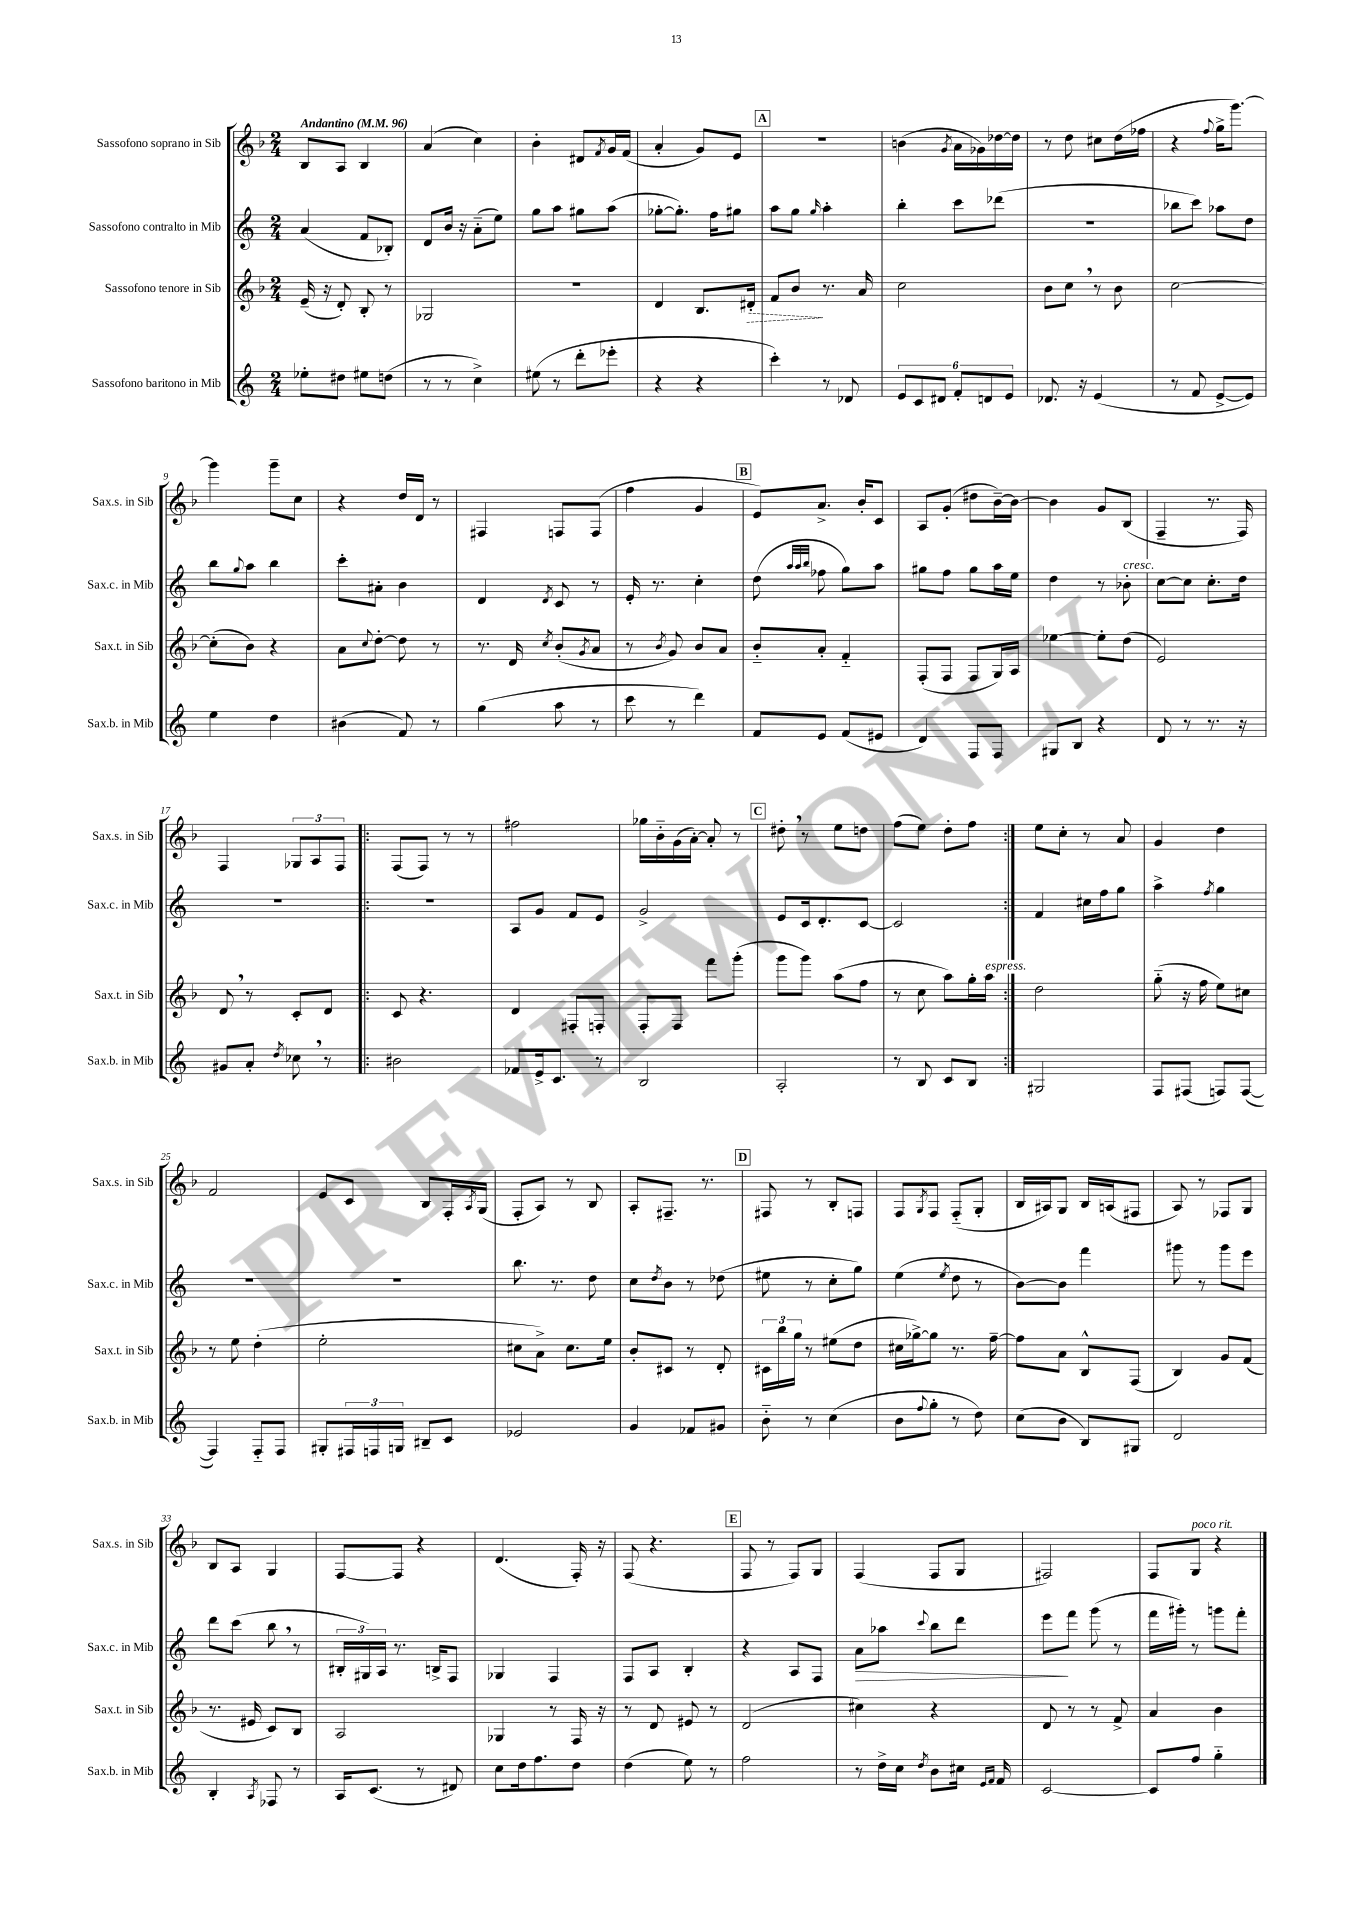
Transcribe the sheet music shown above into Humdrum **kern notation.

**kern	**kern	**dynam	**kern	**dynam	**kern
*part4	*part3	*part3	*part2	*part2	*part1
*staff4	*staff3	*staff3	*staff2	*staff2	*staff1
*I"Sassofono baritono in Mib	*I"Sassofono tenore in Sib	*	*I"Sassofono contralto in Mib	*	*I"Sassofono soprano in Sib
*I'Sax.b. in Mib	*I'Sax.t. in Sib	*	*I'Sax.c. in Mib	*	*I'Sax.s. in Sib
*clefG2	*clefG2	*	*clefG2	*	*clefG2
*k[]	*k[b-]	*	*k[]	*	*k[b-]
*M2/4	*M2/4	*	*M2/4	*	*M2/4
*MM96	*MM96	*	*MM96	*	*MM96
=1	=1	=1	=1	=1	=1
!	!	!	!	!	!LO:TX:a:B:t=Andantino
8ee-X'\L	(16e~/	.	(4a/	.	8B-/L
.	16r	.	.	.	.
8dd#X\J	8d'/)	.	.	.	8A/J
8ee#X\L	8B-'/	.	8f/L	.	4B-/
(8ddn\J	8r	.	8B-X'/J)	.	.
=2	=2	=2	=2	=2	=2
8r	2G-X/	.	8d/L	.	(4a/
8r	.	.	16b/Jk	.	.
.	.	.	16r	.	.
4cc^\)	.	.	(8a\L	.	4cc\)
.	.	.	8ee\J)	.	.
=3	=3	=3	=3	=3	=3
(8ee#X\	2r	.	8gg\L	.	4b-'\
8r	.	.	8aa\J	.	.
8ddd'\L	.	.	8gg#X\L	.	8d#X/L
.	.	.	.	.	8qf/
8eee-X'\J	.	.	(8aa\J	.	16g/L
.	.	.	.	.	(16f/JJ
=4	=4	=4	=4	=4	=4
4r	4d/	.	[8gg-X'\L	.	4a'/
.	.	.	8.gg-'\J])	.	.
4r	8.B-/L	.	.	.	8g/L)
.	.	.	16ff\KL	.	.
.	.	.	8gg#X\J	.	8e/J
!	!	!LO:HP:b	!	!	!
.	16d#X'/Jk	>	.	.	.
!!LO:REH:place=s1:t=A
=5	=5	=5	=5	=5	=5
4ccc'\)	8f/L	.	8aa\L	.	2r
.	8b-/J	.	8gg\J	.	.
.	.	.	16qqgg/	.	.
8r	8.r	]	4aa'\	.	.
8d-X/	.	.	.	.	.
.	16a/	.	.	.	.
=6	=6	=6	=6	=6	=6
12e/L	2cc\	.	4bb'\	.	(4bn\
12c/	.	.	.	.	.
12d#X/J	.	.	.	.	.
.	.	.	.	.	8qg/
12f'/L	.	.	8ccc\L	.	16a\LL
.	.	.	.	.	16g-X\)
12dn/	.	.	.	.	.
.	.	.	(8ddd-X\J	.	[16dd-X\
12e/J	.	.	.	.	.
.	.	.	.	.	16dd-\JJ]
=7	=7	=7	=7	=7	=7
8.d-X/	8b-\L	.	2r	.	8r
.	8cc,\J	.	.	.	8dd\
16r	.	.	.	.	.
(4e/	8r	.	.	.	8cc#X\L
.	8b-\	.	.	.	(16dd\L
.	.	.	.	.	16ff-X\JJ
=8	=8	=8	=8	=8	=8
8r	[2cc\	.	8bb-X\L	.	4r
8f/	.	.	8ccc\J)	.	.
.	.	.	.	.	8qqff/
[8e^/L	.	.	8aa-X\L	.	16gg^\KL
.	.	.	.	.	[8.ggg\J)
8e/J])	.	.	8dd\J	.	.
!!LO:LB:g=z
=9	=9	=9	=9	=9	=9
4ee\	(8cc'\L]	.	8bb\L	.	4ggg\]
.	.	.	8qqgg/	.	.
.	8b-\J)	.	8aa\J	.	.
4dd\	4r	.	4bb\	.	8ggg~\L
.	.	.	.	.	8cc\J
=10	=10	=10	=10	=10	=10
(4b#X\	8a\L	.	8ccc'\L	.	4r
.	8qqcc/	.	.	.	.
.	[8dd'\J	.	8a#X'\J	.	.
8f/)	8dd\]	.	4b\	.	16dd/LL
.	.	.	.	.	16d/JJ
8r	8r	.	.	.	8r
=11	=11	=11	=11	=11	=11
(4gg\	8.r	.	4d/	.	4F#X/
.	16d/	.	.	.	.
.	8qcc/	.	8qd/	.	.
8aa\	(8b-'/L	.	8c/	.	8Fn/L
.	8qg/	.	.	.	.
8r	8a/J	.	8r	.	(8F/J
=12	=12	=12	=12	=12	=12
8ccc\	8r	.	16e'/	.	4ff\
.	.	.	8.r	.	.
.	8qb-/	.	.	.	.
8r	8g/)	.	.	.	.
4ddd\)	8b-/L	.	4cc'\	.	4g/
.	8a/J	.	.	.	.
!!LO:REH:place=s1:t=B
=13	=13	=13	=13	=13	=13
8f/L	8b-/L	.	(8dd\	.	8e/L)
.	.	.	32qqaa/LLL	.	.
.	.	.	32qqaa/	.	.
.	.	.	32qqbb/JJJ	.	.
8e/J	8a'/J	.	8ff-X\	.	8.a^/J
(8f/L	4f/	.	8gg\L)	.	.
.	.	.	.	.	16b-'/KL
8e#X/J	.	.	8aa\J	.	8c/J
=14	=14	=14	=14	=14	=14
4d/)	(8F'/L	.	8gg#X\L	.	8A/L
.	8F/J	.	8ff\J	.	(8g'/J
8F/L	8F/L	.	8gg#\L	.	8dd#X\L
8F/J	16G/L)	.	16aa\L	.	[16b-~\L)
.	16A/JJ	.	16ee\JJ	.	16b-\JJ_
=15	=15	=15	=15	=15	=15
8G#X/L	[4ee-X\	.	4dd\	.	4b-\]
8B/J	.	.	.	.	.
4r	8ee-'\L]	.	8r	.	8g/L
!	!	!	!LO:TX:a:i:t=cresc.	!	!
.	(8dd\J	.	8b-X'\	.	(8B-/J
=16	=16	=16	=16	=16	=16
8d/	2e/)	.	[8cc\L	.	4F~/
8r	.	.	8cc\J]	.	.
8.r	.	.	8.cc'\L	.	8.r
16r	.	.	16dd\Jk	.	16F/)
!!LO:LB:g=z
=17	=17	=17	=17	=17	=17
8g#X/L	8d,/	.	2r	.	4F/
8a'/J	8r	.	.	.	.
8qdd/	.	.	.	.	.
8cc-X,\	8c'/L	.	.	.	12G-X/L
.	.	.	.	.	12A/
8r	8d/J	.	.	.	.
.	.	.	.	.	12F/J
=18!|:	=18!|:	=18!|:	=18!|:	=18!|:	=18!|:
2b#X\	8c/	.	2r	.	(8F/L
.	4.r	.	.	.	8F/J)
.	.	.	.	.	8r
.	.	.	.	.	8r
=19	=19	=19	=19	=19	=19
8f-X/L	4d/	.	8A/L	.	2ff#X\
16e^/k	.	.	8g/J	.	.
8.c/J	.	.	.	.	.
.	8F#X'/L	.	8f/L	.	.
8r	8Fn'/J	.	8e/J	.	.
=20	=20	=20	=20	=20	=20
2B/	8F'/L	.	2g^/	.	16gg-X\LL
.	.	.	.	.	16b-\
.	8F/J	.	.	.	(16g\
.	.	.	.	.	[16a'\JJ)
.	8fff\L	.	.	.	8a'/]
.	(8ggg'\J	.	.	.	8r
!!LO:REH:place=s1:t=C
=21	=21	=21	=21	=21	=21
2A'/	8ggg\L	.	8e/L	.	8dd#X',\
.	8ggg\J)	.	16c/k	.	8r
.	.	.	8.d'/	.	.
.	(8aa\L	.	.	.	8ee\L
.	8ff\J	.	[8c/J	.	8ddn\J
=22	=22	=22	=22	=22	=22
8r	8r	.	2c/]	.	(8ff\L
8B/	8cc\	.	.	.	8ee\J)
8c/L	8aa\L)	.	.	.	8dd'\L
8B/J	16gg'\L	.	.	.	8ff\J
!	!LO:TX:a:i:t=espress.	!	!	!	!
.	16aa\JJ	.	.	.	.
=23:|!	=23:|!	=23:|!	=23:|!	=23:|!	=23:|!
2G#X/	2dd\	.	4f/	.	8ee\L
.	.	.	.	.	8cc'\J
.	.	.	16cc#X\LL	.	8r
.	.	.	16ff\J	.	.
.	.	.	8gg\J	.	8a/
=24	=24	=24	=24	=24	=24
8F/L	(8gg\	.	4aa^\	.	4g/
(8F#X/J	16r	.	.	.	.
.	16ff\	.	.	.	.
.	.	.	8qff/	.	.
8Fn/L)	8ee\L)	.	4gg\	.	4dd\
([8F/J	8cc#X\J	.	.	.	.
!!LO:LB:g=z
=25	=25	=25	=25	=25	=25
4F/])	8r	.	2r	.	2f/
.	8ee\	.	.	.	.
8F/L	(4dd'\	.	.	.	.
8F/J	.	.	.	.	.
=26	=26	=26	=26	=26	=26
8G#X'/L	2ee'\	.	2r	.	8e/L
24F#X/L	.	.	.	.	8c/J
24Fn/	.	.	.	.	.
24Gn/JJ	.	.	.	.	.
8B#X~/L	.	.	.	.	8B-/L
8c/J	.	.	.	.	16F'/L
.	.	.	.	.	8qA/
.	.	.	.	.	(16G/JJ
=27	=27	=27	=27	=27	=27
2e-X/	8cc#X\L	.	8.bb\	.	8F'/L
.	8a^\J)	.	.	.	8A/J)
.	.	.	8.r	.	.
.	8.cc#\L	.	.	.	8r
.	.	.	8dd\	.	8B-/
.	16ee\Jk	.	.	.	.
=28	=28	=28	=28	=28	=28
4g/	8b-'/L	.	8cc\L	.	8A'/L
.	.	.	8qdd/	.	.
.	8c#X/J	.	8b\J	.	8.F#X~/J
8f-X/L	8r	.	8r	.	.
.	.	.	.	.	8.r
8g#X/J	8d'/	.	(8dd-X\	.	.
!!LO:REH:place=s1:t=D
=29	=29	=29	=29	=29	=29
8b\	24c#X\LL	.	8ee#X\	.	8F#X/
.	24bb-\	.	.	.	.
.	24gg\JJ	.	.	.	.
8r	8r	.	8r	.	8r
(4cc\	(8ee#X\L	.	8cc'\L	.	8B-'/L
.	8dd\J	.	8gg\J)	.	8Fn/J
=30	=30	=30	=30	=30	=30
8b\L	16cc#X\LL	.	(4ee\	.	8F/L
.	[16gg-X^\J)	.	.	.	.
8qqff/	.	.	.	.	8qG/
8gg'\J	8gg-\J]	.	.	.	8F/J
.	.	.	8qee/	.	.
8r	8.r	.	8dd\	.	(8F/L
8dd\)	.	.	8r	.	8G'/J
.	[16ff~\	.	.	.	.
=31	=31	=31	=31	=31	=31
(8cc\L	8ff\L]	.	[8b\L)	.	16B-/LL
.	.	.	.	.	16A#X/J)
8b\J	8a\J	.	8b\J]	.	8G/J
8B/L)	8B-^^/L	.	4fff\	.	16B-/LL
.	.	.	.	.	(16An/J
8G#X/J	(8F/J	.	.	.	8F#X/J
=32	=32	=32	=32	=32	=32
2d/	4B-/)	.	8ggg#X\	.	8A/)
.	.	.	8r	.	8r
.	8g/L	.	8ggg#\L	.	8F-X/L
.	(8f/J	.	8eee\J	.	8G/J
!!LO:LB:g=z
=33	=33	=33	=33	=33	=33
4B'/	8.r	.	8ddd\L	.	8B-/L
.	.	.	(8ccc\J	.	8A/J
.	16e#X/	.	.	.	.
8qA/	.	.	.	.	.
8F-X/	8c/L)	.	8bb,\	.	4G/
8r	8B-/J	.	8r	.	.
=34	=34	=34	=34	=34	=34
16A/KL	2A/	.	24B#X'/LL	.	[8F/L
.	.	.	24G#X/)	.	.
(8.c/J	.	.	.	.	.
.	.	.	24A/JJ	.	.
.	.	.	8.r	.	8F/J]
8r	.	.	.	.	4r
.	.	.	16Bn^/KL	.	.
8d#X/)	.	.	8F/J	.	.
=35	=35	=35	=35	=35	=35
8cc\L	4G-X/	.	4G-X/	.	(4.d/
16dd\k	.	.	.	.	.
8.ff\	.	.	.	.	.
.	8r	.	4F/	.	.
8dd\J	16F/	.	.	.	16F'/)
.	16r	.	.	.	16r
=36	=36	=36	=36	=36	=36
(4dd\	8r	.	8F/L	.	(8F/
.	8d/	.	8A/J	.	4.r
8ee\)	8e#X/	.	4B'/	.	.
8r	8r	.	.	.	.
!!LO:REH:place=s1:t=E
=37	=37	=37	=37	=37	=37
2ff\	(2d/	.	4r	.	8F/
.	.	.	.	.	8r
.	.	.	8A/L	.	8F/L)
.	.	.	8F/J	.	8G/J
=38	=38	=38	=38	=38	=38
!	!	!	!	!LO:HP:b	!
8r	4cc#X\)	.	8a\L	>	(4F/
16dd^\LL	.	.	8aa-X\J	.	.
16cc\JJ	.	.	.	.	.
8qdd/	.	.	8qqccc/	.	.
8b\L	4r	.	8bb\L	.	8F/L
16cc#X\Jk	.	.	8ddd\J	.	8G/J
16qqe/LL	.	.	.	.	.
16qqf/JJ	.	.	.	.	.
16f/	.	.	.	.	.
=39	=39	=39	=39	=39	=39
[2c/	8d/	.	8eee\L	.	2F#X/)
.	8r	.	8fff\J	]	.
.	8r	.	(8ggg\	.	.
.	8f^/	.	8r	.	.
=40	=40	=40	=40	=40	=40
8c/L]	4a/	.	16fff\LL	.	8F/L
.	.	.	16ggg#X'\JJ)	.	.
!	!	!	!	!	!LO:TX:a:i:t=poco rit.
8ff/J	.	.	8r	.	8G/J
4gg\	4b-\	.	8gggn\L	.	4r
.	.	.	8fff'\J	.	.
==	==	==	==	==	==
*-	*-	*-	*-	*-	*-
